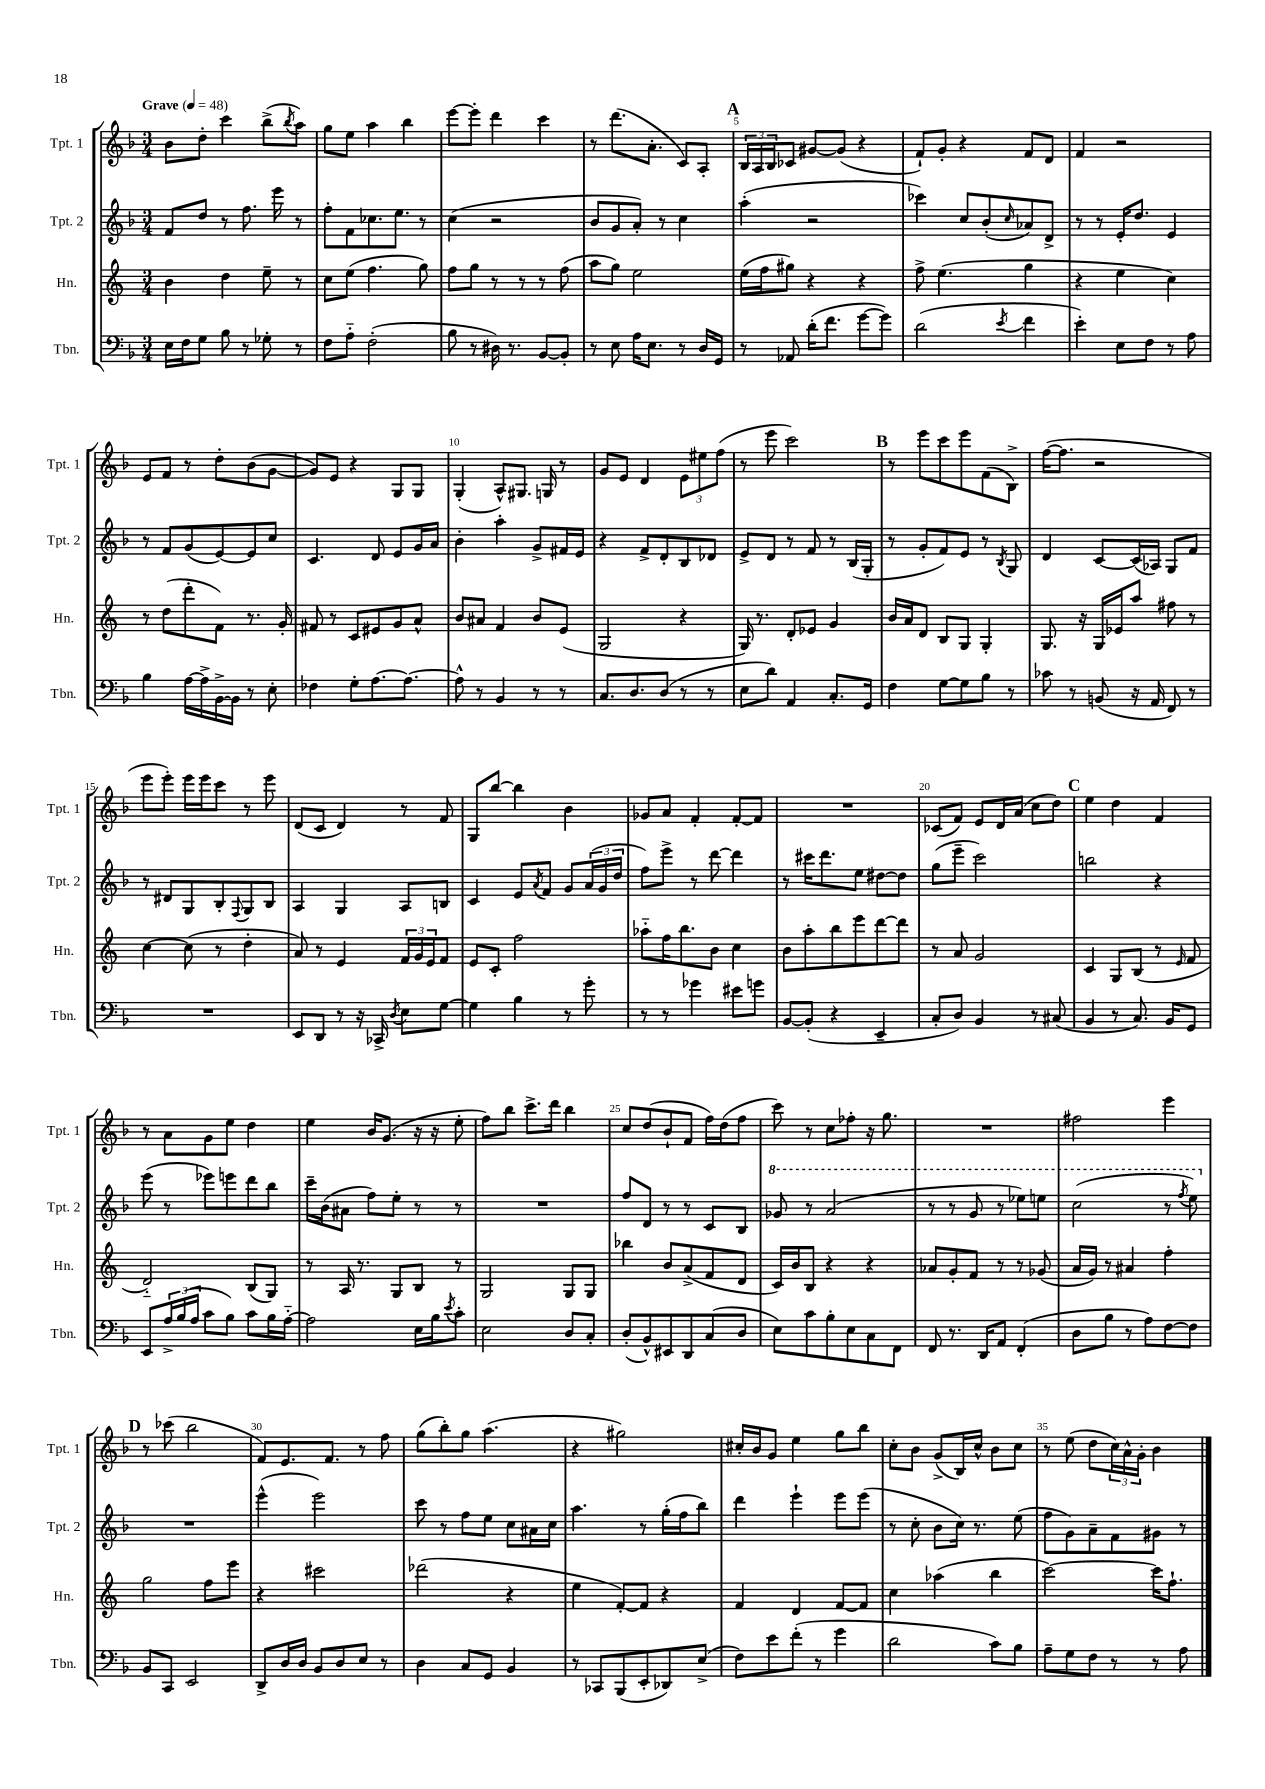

**kern	**kern	**kern	**kern
*staff4	*staff3	*staff2	*staff1
*clefF4	*clefG2	*clefG2	*clefG2
*k[b-]	*k[]	*k[b-]	*k[b-]
*M3/4	*M3/4	*M3/4	*M3/4
*MM48	*MM48	*MM48	*MM48
16E\LL	4b\	8f/L	8b-\L
16F\J	.	.	.
8G\J	.	8dd/J	8dd'\J
8B-\	4dd\	8r	4ccc\
8r	.	8.ff\	.
8G-'\	8ee~\	.	(8bb-^\L
.	.	16eee\	.
.	.	.	8qbb-/
8r	8r	8r	8aa\J)
=	=	=	=
8F\L	8cc\L	8ff'\L	8gg\L
8A'~\J	(8ee\J	8f\	8ee\J
(2F'\	4.ff\	8.cc-\	4aa\
.	.	8.ee\J	.
.	.	.	4bb-\
.	8gg\)	8r	.
=	=	=	=
8B-\	8ff\L	(4cc\	[8eee\L
8r	8gg\J	.	8eee'\]J
16D#\)	8r	2r	4ddd\
8.r	.	.	.
.	8r	.	.
[8BB-/L	8r	.	4ccc\
8BB-'/]J	(8ff\	.	.
=	=	=	=
8r	8aa\L	8b-/L	8r
8E\	8gg\J)	8g/	(8.ddd\L
16A\LK	2ee\	8a'/J)	.
8.E\J	.	.	8.a'\J
.	.	8r	.
8r	.	4cc\	8c/L)
16D/LL	.	.	8A'/J
16GG/JJ	.	.	.
=	=	=	=
8r	(16ee\LL	(4aa'\	24B-/LL
.	.	.	24A/
.	16ff\J	.	.
.	.	.	24B-/J
8AA-/	8gg#\J)	.	8c-/J
(16d'\LK	4r	2r	[8g#/L
8.f\J	.	.	.
.	.	.	(8g#/]J
[8g\L	4r	.	4r
8g\]J)	.	.	.
=	=	=	=
(2d\	8ff^\	4ccc-\)	8f`/L)
.	(4.ee\	.	8g'/J
.	.	8cc/L	4r
.	.	(8b-'/	.
8qe/	.	16qqcc/	.
4f\	4gg\	8a-/)	8f/L
.	.	8d^/J	8d/J
=	=	=	=
4e'\)	4r	8r	4f/
.	.	8r	.
8E\L	4ee\	16e'/LK	2r
.	.	8.dd/J	.
8F\J	.	.	.
8r	4cc\)	4e/	.
8A\	.	.	.
=	=	=	=
4B-\	8r	8r	8e/L
.	(8dd\L	8f/L	8f/J
[16A\LL	8ddd'\	(8g/	8r
16A^\]	.	.	.
[16BB-^\	8f\J)	[8e/)	8dd'\L
16BB-\]JJ	.	.	.
8r	8.r	8e/]	(8b-\
8E'\	.	8cc/J	[8g\J
.	16g'/	.	.
=	=	=	=
4F-\	8f#/	4.c/	8g/]L)
.	8r	.	8e/J
8G'\L	8c/L	.	4r
[8.A\	8e#/	8d/	.
.	8g/	8e/L	8G/L
8.A\_J	.	.	.
.	8a^^/J	16g/L	8G/J
.	.	16a/JJ	.
=	=	=	=
8A^^\]	8b/L	4b-'\	(4G'/
8r	8a#/J	.	.
4BB-/	4f/	4aa'\	8A^^/L)
.	.	.	8.G#/J
8r	8b/L	8g^/L	.
.	.	.	16G/
8r	(8e/J	16f#/L	8r
.	.	16e/JJ	.
=	=	=	=
8.C/L	2G/	4r	8g/L
.	.	.	8e/J
8.D/	.	.	.
.	.	8f^/L	4d/
(8D/J	.	8d'/	.
8r	4r	8B-/	12e\L
.	.	.	12ee#\
8r	.	8d-/J	.
.	.	.	(12ff\J
=	=	=	=
8E\L	16G/)	8e^/L	8r
.	8.r	.	.
8d\J)	.	8d/J	8eee\
4AA/	8d'/L	8r	2ccc\)
.	8e-/J	8f/	.
8.C'/L	4g/	8r	.
.	.	(16B-/LL	.
16GG/Jk	.	16G'/JJ	.
=	=	=	=
4F\	16b/LL	8r	8r
.	16a/J	.	.
.	8d/J	8g'/L	8eee\L
[8G\L	8B/L	8f/)	8ccc\
8G\]	8G/J	8e/J	8eee\
8B-\J	4G'/	8r	(8f\
.	.	8qB-/	.
8r	.	8G/	8B-^\J)
=	=	=	=
8c-\	8.G/	4d/	([16ff\LK
.	.	.	8.ff\]J
8r	.	.	.
.	16r	.	.
(8BB/	16G/LL	[8c/L	2r
.	16e-/J	.	.
16r	8aa/J	(16c/]L	.
16AA/	.	16A-/JJ)	.
8FF/)	8ff#\	8G/L	.
8r	8r	8f/J	.
=	=	=	=
2.r	[4cc\	8r	8eee\L
.	.	8d#/L	8eee'\J)
.	(8cc\]	8G/	16eee\LL
.	.	.	16eee\J
.	8r	8B-'/	8ccc\J
.	.	8qqF/	.
.	4dd'\	8G/	8r
.	.	8B-/J	8eee\
=	=	=	=
8EE/L	8a/)	4A/	(8d/L
8DD/J	8r	.	8c/J
8r	4e/	4G/	4d/)
16r	.	.	.
16CC-^/	.	.	.
8qD/	.	.	.
8E\L	24f/LL	8A/L	8r
.	24g/	.	.
.	24e/J	.	.
[8G\J	8f/J	8B/J	8f/
=	=	=	=
4G\]	8e/L	4c/	8G/L
.	8c'/J	.	[8bb-/J
4B-\	2ff\	8e/L	4bb-\]
.	.	8qa/	.
.	.	8f/J	.
8r	.	8g/L	4b-\
8g'\	.	(24a/L	.
.	.	24g/	.
.	.	24dd/JJ	.
=	=	=	=
8r	8aa-'~\L	8ff\L)	8g-/L
8r	16ff\K	8eee^\J	8a/J
.	8.bb\	.	.
4g-\	.	8r	4f'/
.	8b\J	[8ddd\	.
8e#\L	4cc\	4ddd\]	[8f'/L
8g\J	.	.	8f/]J
=	=	=	=
[8BB-/L	8b\L	8r	2.r
(8BB-'/]J	8aa'\	16ccc#\LK	.
.	.	8.ddd\	.
4r	8bb\	.	.
.	8eee\	8ee\J	.
4EE~/	[8ddd\	[8dd#\L	.
.	8ddd\]J	8dd#\]J	.
=	=	=	=
8C'/L	8r	(8gg\L	(8c-/L
8D/J)	8a/	8eee~\J	8f/J)
4BB-/	2g/	2ccc\)	8e/L
.	.	.	16d/L
.	.	.	(16a/JJ
8r	.	.	8cc\L
(8C#/	.	.	8dd\J)
=	=	=	=
4BB-/	4c/	2bb\	4ee\
8r	8G/L	.	4dd\
8.C/)	(8B/J	.	.
.	8r	4r	4f/
16BB-/LK	.	.	.
.	16qqe/	.	.
8GG/J	8f/	.	.
=	=	=	=
8EE/L	2d'~/)	(8eee\	8r
24A^/L	.	8r	8a\L
(24B-/	.	.	.
24A/JJ	.	.	.
8c\L	.	8eee-\L)	8g\
8B-\J)	.	8eee\	8ee\J
8c\L	(8B/L	8ddd\	4dd\
16B-\L	8G/J)	8bb-\J	.
[16A'~\JJ	.	.	.
=	=	=	=
2A\]	8r	16ccc~\LL	4ee\
.	.	(16b-\J	.
.	16A/	8a#\J	.
.	8.r	.	.
.	.	8ff\L)	16b-/LK
.	.	.	(8.g/J
.	8G/L	8ee'\J	.
16E\LL	8B/J	8r	16r
16B-\J	.	.	16r
8qe/	.	.	.
8c'\J	8r	8r	8ee'\
=	=	=	=
2E\	2G/	2.r	8ff\L)
.	.	.	8bb-\J
.	.	.	8.ccc^\L
.	.	.	16ddd\Jk
8D/L	8G/L	.	4bb-\
8C'/J	8G/J	.	.
=	=	=	=
(8D'/L	4bb-\	8ff/L	8cc/L
8BB-^^/)	.	8d/J	(8dd/
8EE#/	8b/L	8r	8b-`/
8DD/	(8a^/	8r	8f/J
(8C/	8f/	8c/L	16ff\LL)
.	.	.	(16dd\J
8D/J	8d/J	8B-/J	8ff\J
=	=	=	=
8E\L)	16c/LL)	8gg-/	8ccc\)
.	16b/J	.	.
8c\	8B/J	8r	8r
8B-'\	4r	(2aa/	8cc\L
8E\	.	.	8ff-'\J
8C\	4r	.	16r
.	.	.	8.gg\
8FF\J	.	.	.
=	=	=	=
8FF/	8a-/L	8r	2.r
8.r	8g'/	8r	.
.	8f/J	8gg/	.
16DD/LK	.	.	.
8AA/J	8r	8r	.
(4FF'/	8r	8eee-\L)	.
.	(8g-/	8eee\J	.
=	=	=	=
8D\L	16a/LL	(2ccc\	2ff#\
.	16g/JJ)	.	.
8B-\J	8r	.	.
8r	4a#/	.	.
8A\L)	.	.	.
[8F\	4ff'\	8r	4eee\
.	.	8qfff/	.
8F\]J	.	8eee\)	.
=	=	=	=
8BB-/L	2gg\	2.r	8r
8CC/J	.	.	(8ccc-\
2EE/	.	.	2bb-\
.	8ff\L	.	.
.	8eee\J	.	.
=	=	=	=
8DD^/L	4r	(4eee^^\	8f/L)
16D/L	.	.	8.e/
16D/JJ	.	.	.
8BB-/L	2ccc#\	2eee\)	.
.	.	.	8.f/J
8D/	.	.	.
8E/J	.	.	8r
8r	.	.	8ff\
=	=	=	=
4D\	(2ddd-\	8ccc\	(8gg\L
.	.	8r	8bb-'\)
8C/L	.	8ff\L	8gg\J
8GG/J	.	8ee\J	(4.aa\
4BB-/	4r	8cc\L	.
.	.	16a#\L	.
.	.	16cc\JJ	.
=	=	=	=
8r	4ee\	4.aa\	4r
8CC-/L	.	.	.
(8BBB-/	[8f'/L)	.	2gg#\)
8EE'/	8f/]J	8r	.
8DD-/)	4r	(16gg'\LL	.
.	.	16ff\J	.
(8E^/J	.	8bb-\J)	.
=	=	=	=
8F\L)	4f/	4ddd\	16cc#'/LL
.	.	.	16b-/J
8e\	.	.	8g/J
(8f'\J	4d/	4eee`\	4ee\
8r	.	.	.
4g\	[8f/L	8eee\L	8gg\L
.	8f/]J	(8eee\J	8bb-\J
=	=	=	=
2d\	4cc\	8r	8cc'\L
.	.	8cc'\	8b-\J
.	(4aa-\	8b-\L	(8g^/L
.	.	16cc\Jk)	16B-/L)
.	.	8.r	16cc^^/JJ
8c\L)	4bb\	.	8b-\L
8B-\J	.	(8ee\	8cc\J
=	=	=	=
8A~\L	[2ccc\)	8ff\L	8r
8G\	.	8g\)	(8ee\
8F\J	.	8a~\	8dd\L
8r	.	8f\	24cc\L)
.	.	.	24a^^\
.	.	.	24g'\JJ
8r	16ccc\]LK	8g#\J	4b-\
.	8.ff`\J	.	.
8A\	.	8r	.
==	==	==	==
*-	*-	*-	*-
